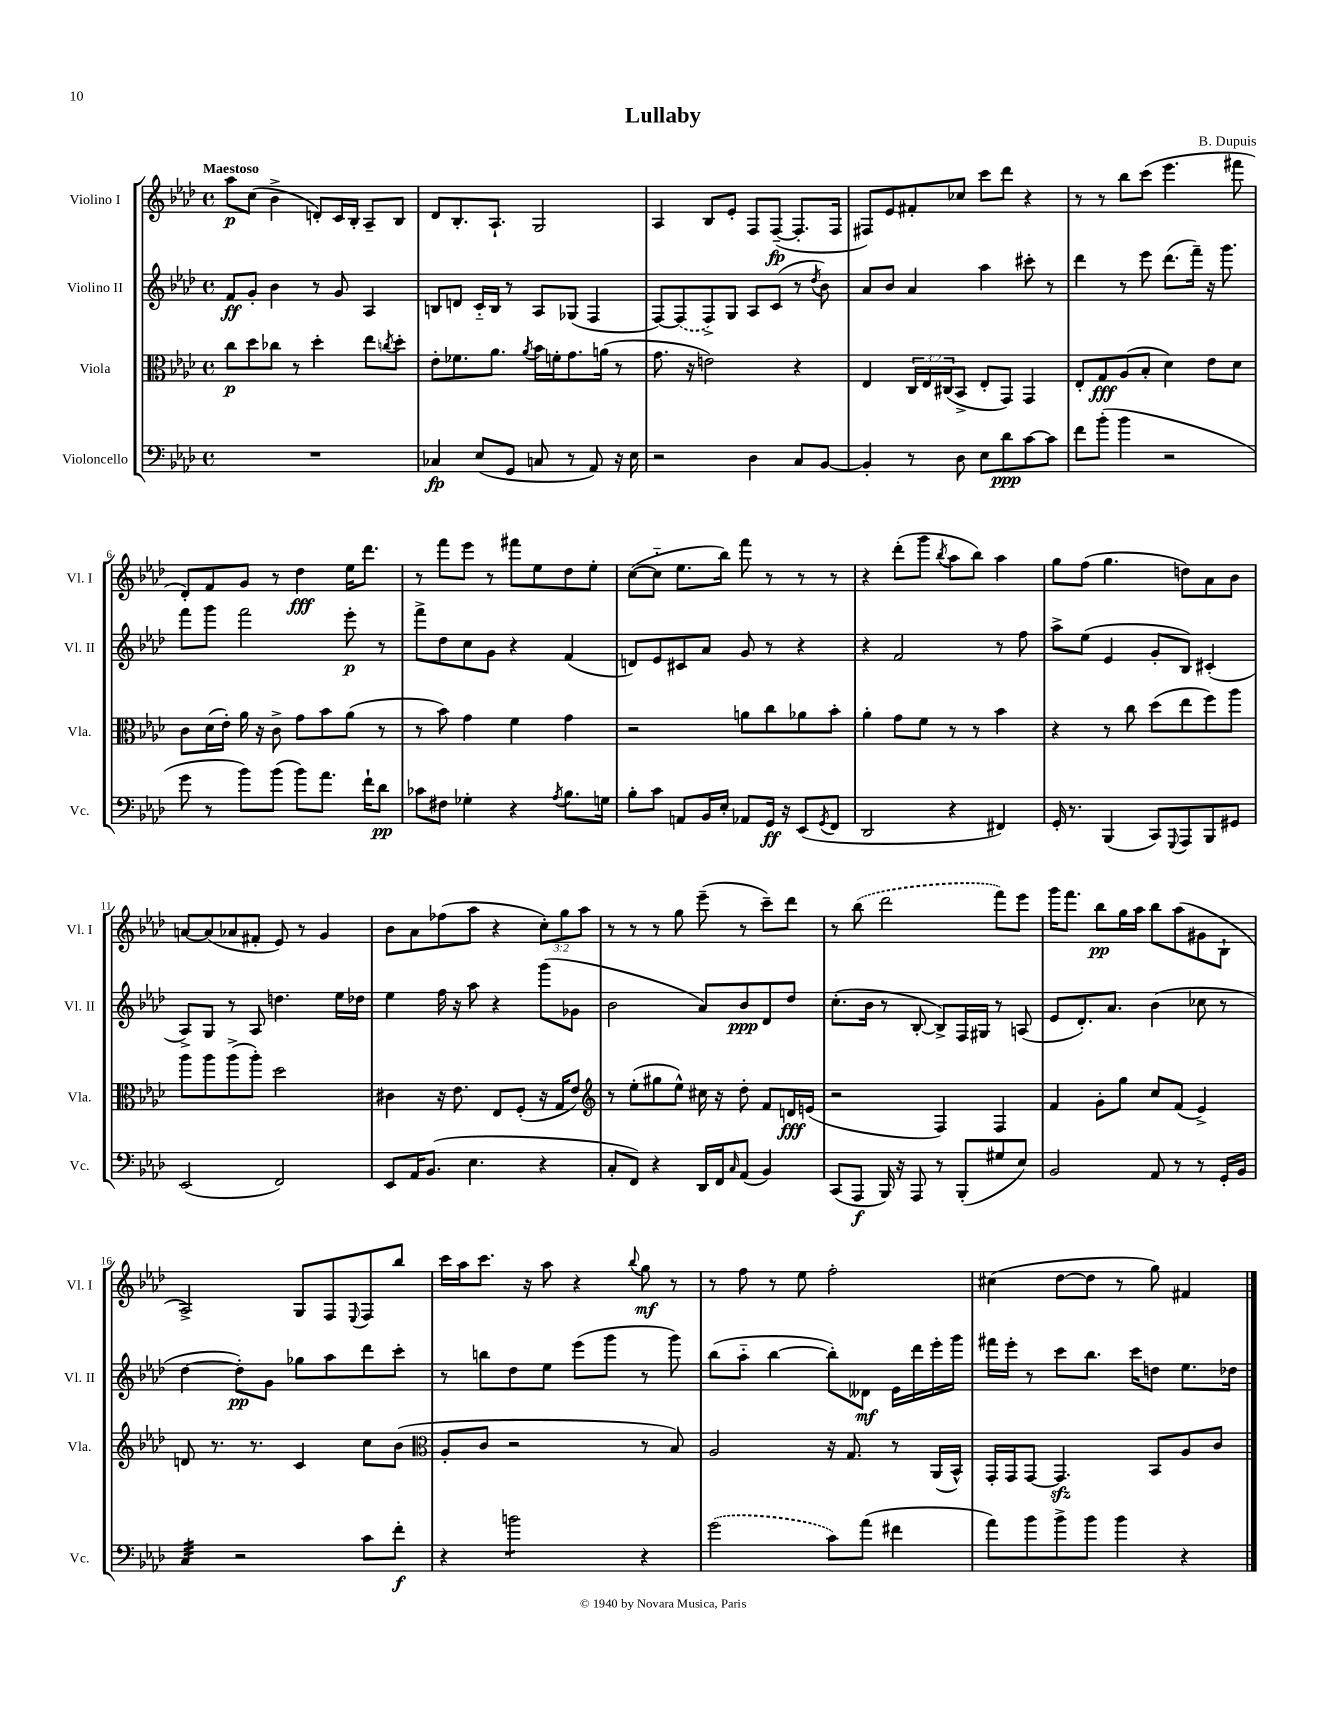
\header { title = "Lullaby" composer = "B. Dupuis" }
<<
\new StaffGroup <<
\new Staff = "s0" \with { instrumentName = "Violino I" shortInstrumentName = "Vl. I" } {
    \clef treble \key aes \major \defaultTimeSignature \time 4/4 \override Staff.TupletNumber.text = #tuplet-number::calc-fraction-text \tempo "Maestoso"
    aes''8\p c''8( bes'4-> d'8-.) c'16 bes16-. aes8-- bes8 |
    des'8 bes8.-. aes8.-! g2 |
    aes4 bes8 ees'8-. f8 f8~--\fp( f8.-. f16 |
    fis8) ees'8 fis'8-. ces''8 c'''8 des'''8 r4 |
    r8 r8 bes''8 c'''8( ees'''4. fis'''8 |
    des'8-.) f'8 g'8 r8 des''4\fff ees''16 des'''8. |
    r8 f'''8 ees'''8 r8 fis'''8 ees''8 des''8 ees''8-. |
    c''8~( c''8-_ ees''8. bes''16) f'''8 r8 r8 r8 |
    r4 des'''8-.( g'''8 \acciaccatura { bes''8 } aes''8 bes''8) aes''4 |
    g''8 f''8( g''4. d''8) aes'8 bes'8 |
    a'8~ a'8( aes'8 fis'8-. ees'8) r8 g'4 |
    bes'8 aes'8 fes''8( aes''8 r4 \tuplet 3/2 { c''8-.) g''8 aes''8 } |
    r8 r8 r8 g''8 ees'''8--( r8 c'''8--) des'''8 |
    r8 \once \slurDashed bes''8( des'''2 f'''8) ees'''8 |
    g'''16 f'''8. bes''8\pp g''16 aes''16 bes''8 aes''8( gis'8 bes8-! |
    aes2->) g8 f8 \appoggiatura { ees8 } f8 bes''8 |
    c'''16 aes''16 c'''8. r16 aes''8 r4 \appoggiatura { bes''8 } g''8\mf r8 |
    r8 f''8 r8 ees''8 f''2-. |
    cis''4( des''8~ des''8 r8 g''8) fis'4 \bar "|." |
}
\new Staff = "s1" \with { instrumentName = "Violino II" shortInstrumentName = "Vl. II" } {
    \clef treble \key aes \major \defaultTimeSignature \time 4/4
    f'8\ff g'8-. bes'4 r8 g'8 aes4 |
    b8 d'8 c'16-_ b16 r8 aes8 ges8( f4 |
    f8~) \once \slurDashed f8( f8->) g8 aes8 c'8( r8 \acciaccatura { des''8 } bes'8) |
    aes'8 bes'8 aes'4 aes''4 cis'''8-. r8 |
    des'''4 r8 ees'''8 des'''8.( f'''16--) r16 g'''8. |
    f'''8 g'''8 f'''2 ees'''8-.\p r8 |
    f'''8-> des''8 c''8 g'8 r4 f'4( |
    d'8) ees'8 cis'8 aes'8 g'8 r8 r4 |
    r4 f'2 r8 f''8 |
    aes''8-> ees''8( ees'4 g'8-. bes8) cis'4-.( |
    aes8->) g8 r8 aes8 d''4. ees''16 des''16 |
    ees''4 f''16 r16 aes''8 r4 g'''8( ges'8 |
    bes'2 aes'8) bes'8\ppp des'8 des''8 |
    c''8.-.( bes'16 r8 bes8~-. bes8->) f16 gis16 r8 a8( |
    ees'8 des'8.-.) aes'8. bes'4( ces''8 r8 |
    des''4~ des''8-.\pp) g'8 ges''8 aes''8 des'''8 c'''8-. |
    r8 b''8 des''8 ees''8 ees'''8( g'''8 r8 g'''8) |
    bes''8( aes''8-_ bes''4~ bes''8-.) deses'8\mf ees'16 des'''16 ees'''16-. g'''16 |
    fis'''16 ees'''16-. r8 c'''8 bes''8. c'''16 d''8 ees''8. des''16 \bar "|." |
}
\new Staff = "s2" \with { instrumentName = "Viola" shortInstrumentName = "Vla." } {
    \clef alto \key aes \major \defaultTimeSignature \time 4/4 \override Staff.TupletNumber.text = #tuplet-number::calc-fraction-text
    c''8\p des''8 ces''8 r8 des''4-. ees''8 \acciaccatura { c''8 } des''8-. |
    ees'8-. fes'8. aes'8. \acciaccatura { aes'8 } bes'16 f'16-. g'8. a'16( r8 |
    g'8. r16 e'2) r4 |
    ees4 \tuplet 3/2 { c16 ees16 cis16( } bes,8-> ees8-. g,8) g,4 |
    ees8-. g8\fff aes8( bes8-. des'4) ees'8 des'8 |
    c'8 des'16( ees'16-.) aes'16 r16 c'8-> g'8 bes'8 aes'8( r8 |
    r8 bes'8) g'4 f'4 g'4 |
    r2 a'8 c''8 aes'8 bes'8-. |
    aes'4-. g'8 f'8 r8 r8 bes'4 |
    r4 r8 c''8 des''8( ees''8 f''8) aes''8 |
    aes''8 aes''8 aes''8->( aes''8-.) des''2 |
    cis'4 r16 ees'8. ees8 f8-.( r16 g16 ees'8) |
    \clef treble r8 ees''8-.( gis''8 ees''8-^) cis''16 r16 des''8-. f'8 d'16\fff e'16( |
    r2 f4) f4 |
    f'4 g'8-. g''8 c''8 f'8( ees'4->) |
    d'8 r8. r8. c'4 c''8 bes'8( |
    \clef alto aes8-. c'8 r2 r8 bes8) |
    aes2 r16 g8. r8 aes,16( bes,16-^) |
    g,16-. g,16 g,8~ g,4.\sfz bes,8 aes8 c'8 \bar "|." |
}
\new Staff = "s3" \with { instrumentName = "Violoncello" shortInstrumentName = "Vc." } {
    \clef bass \key aes \major \defaultTimeSignature \time 4/4
    R1 |
    ces4\fp ees8( g,8 c8 r8 aes,8) r16 ees16 |
    r2 des4 c8 bes,8~ |
    bes,4-. r8 des8 ees8 des'8\ppp c'8~ c'8 |
    f'8 bes'8-.( bes'4 r2 |
    g'8 r8 bes'8) bes'8( bes'8) aes'8. f'16-! des'8\pp |
    ces'8 fis8 ges4-. r4 \acciaccatura { aes8 } bes8. g16 |
    bes8-. c'8 a,8 bes,16 ees16-. aes,8 g,16\ff r16 ees,8( \acciaccatura { g,8 } f,8 |
    des,2 r4 fis,4) |
    g,16-. r8. bes,,4( c,8) \appoggiatura { g,,8 } aes,,8 bes,,8 gis,8 |
    ees,2( f,2) |
    ees,8 aes,16 bes,8.( ees4. r4 |
    c8-. f,8) r4 des,16 f,16 \grace { c16 } aes,8( bes,4) |
    c,8( aes,,8\f bes,,16) r16 aes,,8 r8 bes,,8-.( gis8 ees8) |
    bes,2 aes,8 r8 r8 g,16-. bes,16 |
    c4:32 r2 c'8 f'8-.\f |
    r4 b'2:8 r4 |
    \once \slurDashed g'2( c'8) aes'8( fis'4 |
    aes'8) bes'8 bes'8-> bes'8 bes'4 r4 \bar "|." |
}
>>
>>
